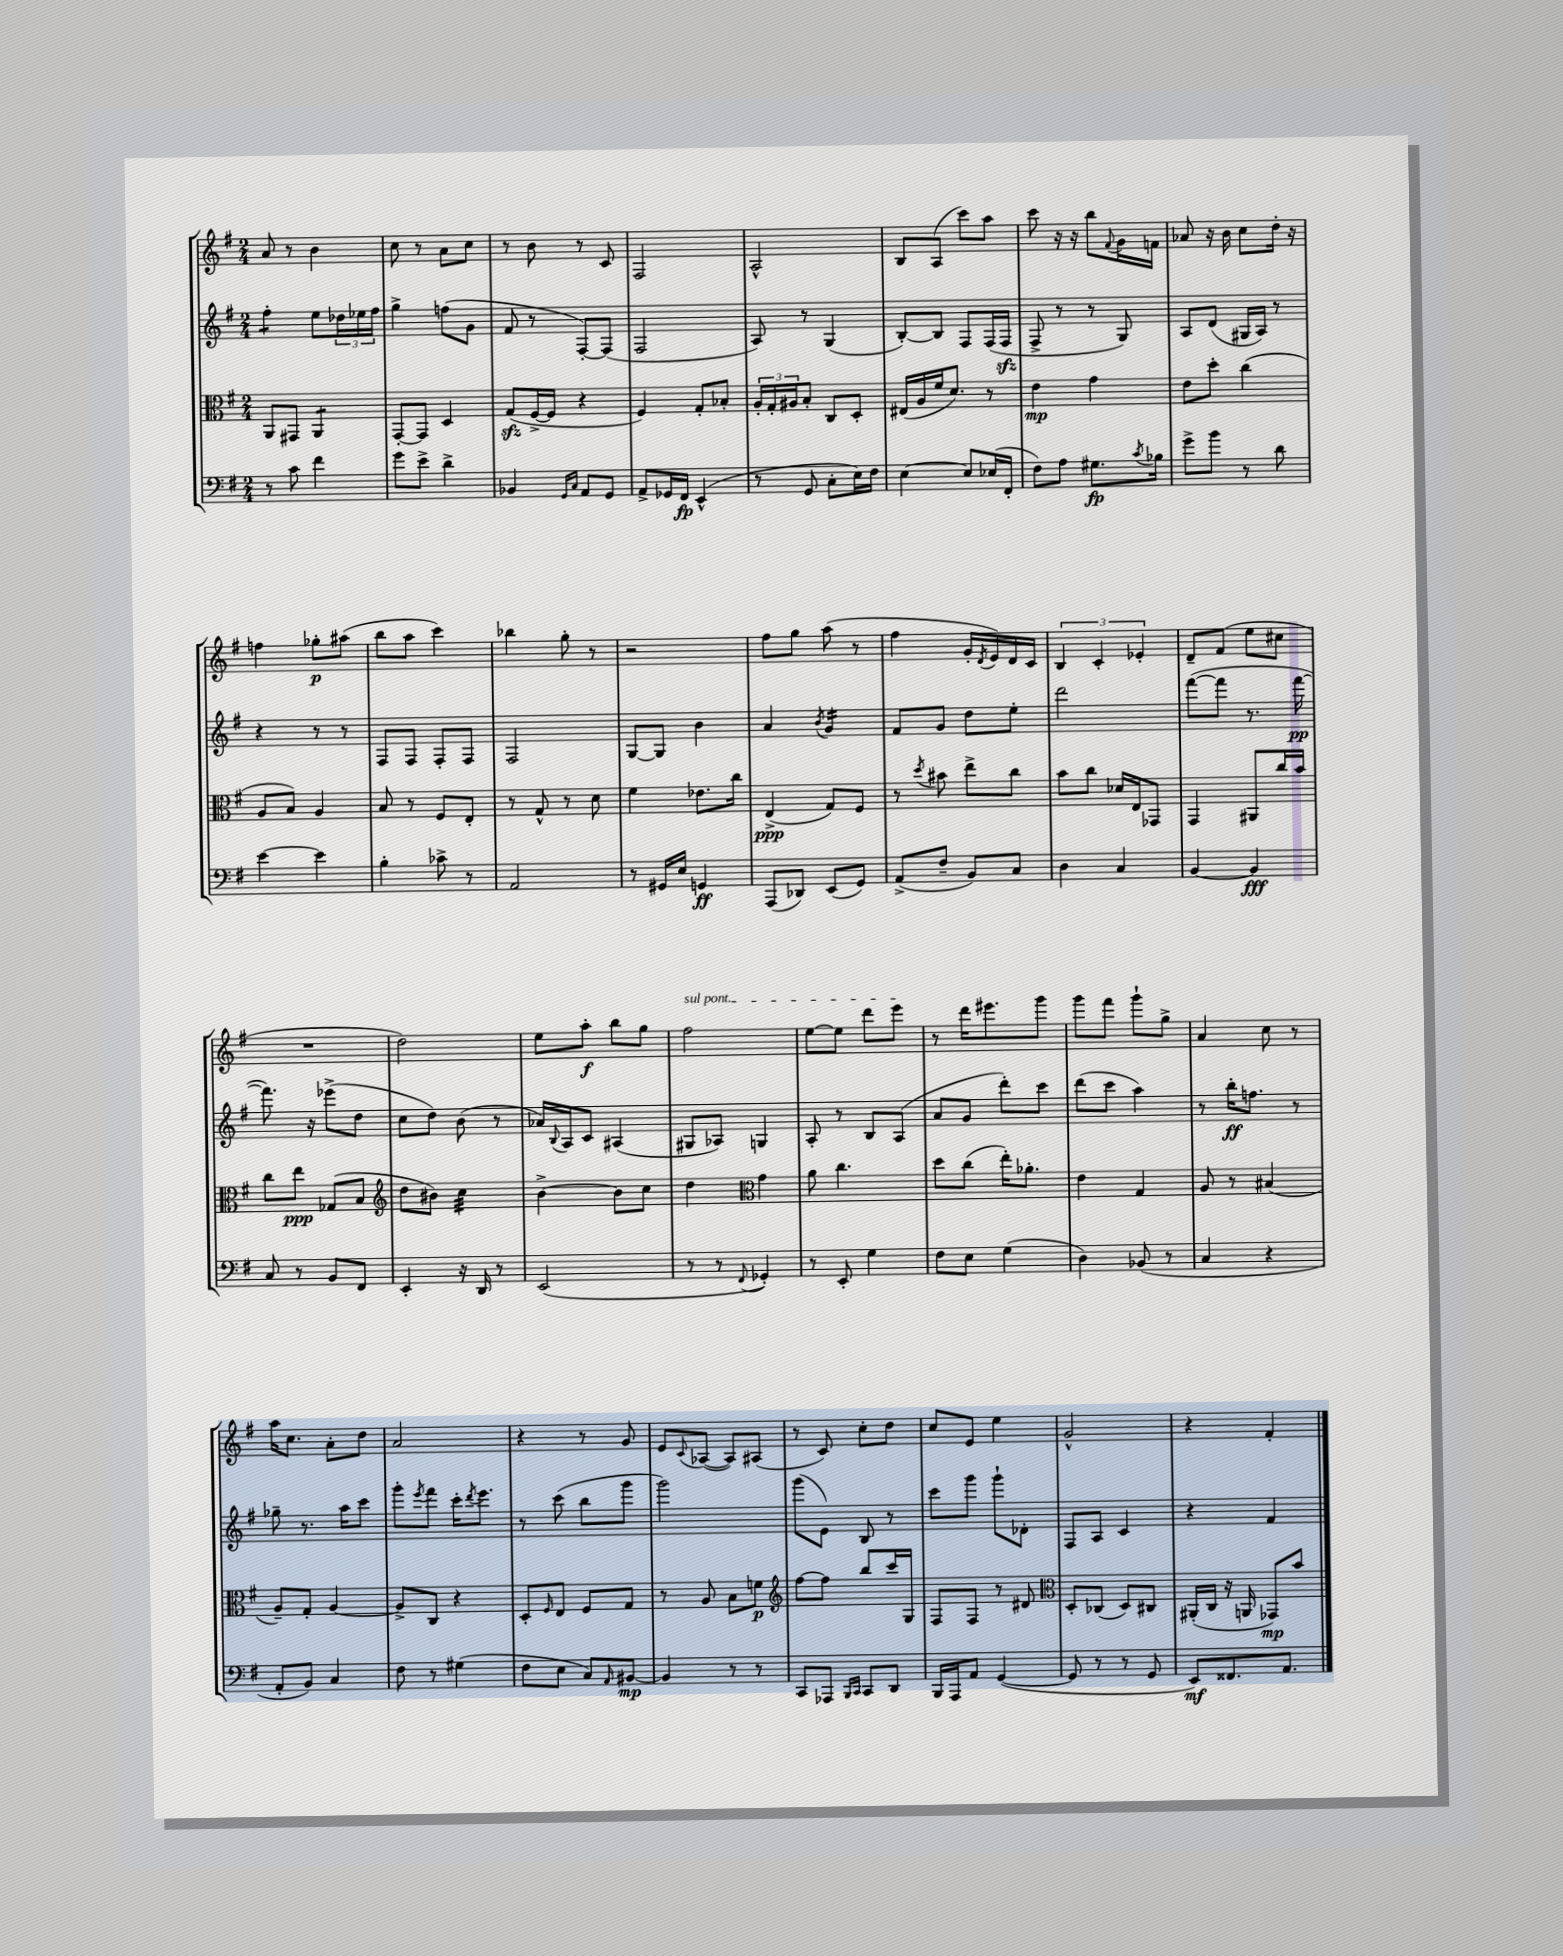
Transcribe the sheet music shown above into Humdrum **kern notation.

**kern	**kern	**kern	**kern
*staff4	*staff3	*staff2	*staff1
*clefF4	*clefC3	*clefG2	*clefG2
*k[f#]	*k[f#]	*k[f#]	*k[f#]
*M2/4	*M2/4	*M2/4	*M2/4
8r	8AA	4ff#'	8a
8c	8GG#	.	8r
4f#	4AA	8ee	4b
.	.	24dd-	.
.	.	24ee-	.
.	.	24ff#	.
=	=	=	=
8g	[8GG'	4gg^	8cc
8e^	8GG]	.	8r
4d^	4D	(8ff	8a
.	.	8g	8cc
=	=	=	=
4BB-	(8G	8f#	8r
.	[16F#^	8r	8b
.	16F#]	.	.
16qqGG	.	.	.
16qqC	.	.	.
8AA	4r	[8F#')	8r
8GG	.	(8F#]	8c
=	=	=	=
8AA^	4F#)	2F#	2F#
16GG-	.	.	.
16FF#	.	.	.
(4EE^^	8G'	.	.
.	8B-'	.	.
=	=	=	=
8r	24A'	8A)	2A^^
.	24G'	.	.
.	24A#	.	.
8GG	8B'	8r	.
8C'	8C	(4G	.
16E)	8D'	.	.
16F#	.	.	.
=	=	=	=
[4E	(16E#	[8B')	8B
.	16A	.	.
.	16f#	8B]	(8A
.	8.d)	.	.
8E]	.	8F#	8ccc)
(16E-	8r	(16F#	8aa
16FF#'	.	16F#	.
=	=	=	=
8F#)	4e	8F#^	8ccc
8A	.	8r	16r
.	.	.	16r
8.G#	4g	8r	8bb
.	.	.	8qqf#
.	.	8G)	16g
8qc	.	.	.
16B-	.	.	16f
=	=	=	=
8g^	8e	8A	8a-
8b	8dd'	(8d	16r
.	.	.	16b
8r	(4cc	16G#	8cc
.	.	16A)	.
8d	.	8r	16dd'
.	.	.	16r
=	=	=	=
[4e	8A	4r	4ff
.	8B)	.	.
4e]	4A	8r	8gg-'
.	.	8r	(8aa#
=	=	=	=
4B'	8B	8F#	8bb
.	8r	8F#	8aa
8c-^	8F#	8F#'	4ccc)
8r	8E'	8F#	.
=	=	=	=
2AA	8r	2F#	4bb-
.	8G^^	.	.
.	8r	.	8gg'
.	8d	.	8r
=	=	=	=
8r	4f#	[8G	2r
16GG#	.	8G]	.
16E	.	.	.
4GG	8.e-	4b	.
.	16cc	.	.
=	=	=	=
(8AAA	(4E^	4a	8ff#
8DD-)	.	.	8gg
.	.	8qb	.
(8EE	8G)	4g	(8aa
8GG)	8F#	.	8r
=	=	=	=
(8AA^	8r	8f#	4ff#
.	8qdd	.	.
8F#~	8b#	8g	.
8BB)	8ee^	8dd	16g'
.	.	.	8qd
.	.	.	16e)
8C	8cc	8ee'	16d
.	.	.	16c
=	=	=	=
4D	8b	2ddd	6B
.	8cc	.	.
.	.	.	6c'
4C	16d-	.	.
.	16E	.	.
.	.	.	6e-'
.	8GG-	.	.
=	=	=	=
[4BB	4GG	([8fff#	8d~
.	.	8fff#]	(8f#
4BB]	8AA#	8.r	8ee
.	16cc	.	8cc#
.	16b	[16fff#	.
=	=	=	=
8C	8cc	8.fff#])	2r
8r	8ee	.	.
.	.	16r	.
8BB	(8G-	(8eee-^	.
8FF#	8B	8dd	.
=	=	=	=
*	*clefG2	*	*
4EE'	8dd	8cc	2dd)
.	8b#)	8dd)	.
16r	4cc	(8b	.
16DD	.	.	.
8r	.	8r	.
=	=	=	=
(2EE	[4b^	16a-)	8ee
.	.	8qqB	.
.	.	16A	.
.	.	8c	8aa'
.	8b]	(4A#	8bb
.	8cc	.	8gg
=	=	=	=
8r	4dd	8G#	2ff#
8r	.	8A-)	.
*	*clefC3	*	*
8qqFF#	.	.	.
4GG-')	4g	4G	.
=	=	=	=
8r	8a	8A'	[8ee
8EE'	4.cc	8r	8ee]
4G	.	8B	8ddd
.	.	(8A	8eee
=	=	=	=
8F#	8dd	8a	8r
8E	(8cc	8g	16ddd
.	.	.	8.eee#
(4G	16ee')	8ddd')	.
.	8.a-'	.	.
.	.	8ccc	8ggg
=	=	=	=
4D)	4e	(8ddd	8ggg
.	.	8ccc	8fff#
(8BB-	4G	4aa)	8ggg`
8r	.	.	8gg^
=	=	=	=
4C	8A	8r	4a
.	8r	16bb'	.
.	.	8.ff	.
4r	(4B#	.	8cc
.	.	8r	8r
=	=	=	=
8AA'	8A~)	8gg-~	16aa
.	.	.	8.cc
8BB)	8G'	8.r	.
4C	[4A	.	8a'
.	.	16aa	.
.	.	8ccc	8dd
=	=	=	=
8F#	8A^]	8ggg'	2a
.	.	8qeee	.
8r	8C	8fff#	.
(4G#	4r	16ccc'	.
.	.	8qddd	.
.	.	8.eee	.
=	=	=	=
8F#	8D'	8r	4r
.	16qqF#	.	.
8E	8E	(8ccc	.
8C)	8F#	8bb	8r
16qqAA	.	.	.
[8BB#	8G	8ggg	8g
=	=	=	=
4BB#]	8r	2ggg)	8e
.	.	.	8qqc
.	8A	.	([8A-
8r	8B	.	8A-])
8r	8f	.	(8A#
=	=	=	=
*	*clefG2	*	*
8CC	[8ff#	(8ggg	8r
8AAA-	8ff#]	8e)	8c)
16qqBBB	.	.	.
16qqCC	.	.	.
8CC	8bb	8B	8cc'
8DD	16ccc	8r	8dd
.	16G	.	.
=	=	=	=
16BBB	8F#	8ccc	8cc
16AAA	.	.	.
8AA	8F#	8ggg	8e
([4GG	8r	8ggg`	4ee
.	8d#	8d-'	.
=	=	=	=
*	*clefC3	*	*
8GG]	8D'	8F#	2g^^
8r	(8C-	8A	.
8r	8D)	4c	.
8GG	8C#	.	.
=	=	=	=
8EE)	(16AA#'	4r	4r
.	16C	.	.
8.FF##	16r	.	.
.	16AA	.	.
.	8GG-)	4f#	4f#'
8.AA	.	.	.
.	8b	.	.
==	==	==	==
*-	*-	*-	*-
